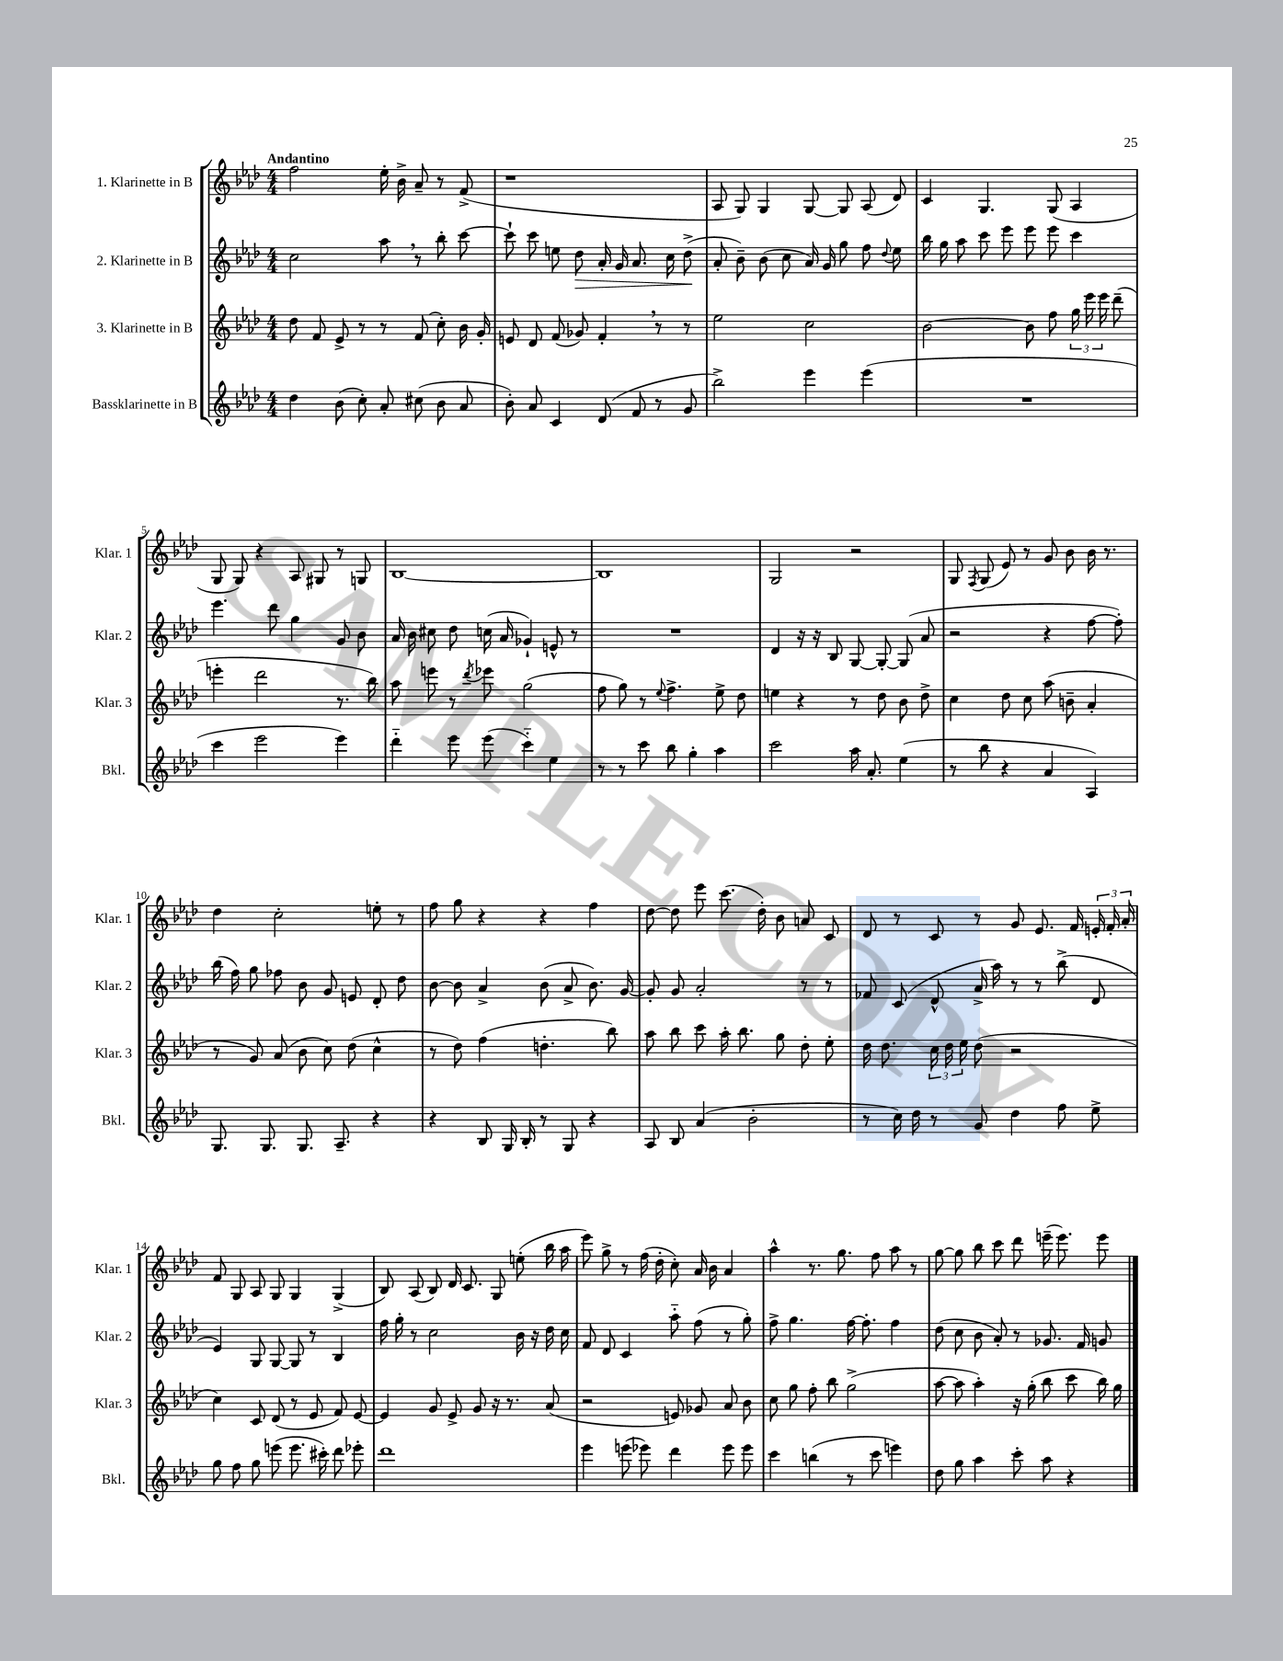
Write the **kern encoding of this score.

**kern	**kern	**kern	**kern
*staff4	*staff3	*staff2	*staff1
*clefG2	*clefG2	*clefG2	*clefG2
*k[b-e-a-d-]	*k[b-e-a-d-]	*k[b-e-a-d-]	*k[b-e-a-d-]
*M4/4	*M4/4	*M4/4	*M4/4
4dd-\	8dd-\	2cc\	2ff\
.	8f/	.	.
(8b-\	8e-^/	.	.
8cc'\)	8r	.	.
8a-'/	8r	8aa-\	16ee-'\
.	.	.	16b-^\
(8cc#\	(8f/	8r	8a-~/
8b-\	8cc'\)	8bb-'\	8r
8a-/	16b-\	[8ccc\	(8f^/
.	16g'/	.	.
=	=	=	=
8b-'\)	8e/	8ccc`\]	1r
8a-/	8d-/	8ccc\	.
4c/	(8f/	8ee\	.
.	8g-/)	8dd-\	.
(8d-/	4f'/	16a-'/	.
.	.	16g/	.
8f/	.	8.a-/	.
8r	8r	.	.
.	.	16cc\	.
8g/	8r	(8dd-^\	.
=	=	=	=
2bb-^\)	2ee-\	8a-'/	8A-/
.	.	8b-~\)	8G/)
.	.	(8b-\	4G/
.	.	8cc\	.
4eee-\	2cc\	16a-/)	[8G/
.	.	16g/	.
.	.	8gg\	8G/]
(4eee-\	.	8ff\	(8A-/
.	.	8qqdd-/	.
.	.	8ee-\	8d-/)
=	=	=	=
1r	[2b-\	16bb-\	4c/
.	.	16gg\	.
.	.	8aa-\	.
.	.	8ccc\	4.G/
.	.	8eee-\	.
.	8b-\]	8eee-\	.
.	8ff\	8eee-\	(8G/
.	24gg\	4ccc\	4A-/
.	24eee-\	.	.
.	24eee-\	.	.
.	(8ddd-~\	.	.
=	=	=	=
4ccc\	4eee'\	4.eee-\	8G/
.	.	.	8G/)
2eee-\	2ddd-\	.	4r
.	.	8ddd-\	.
.	.	4gg\	8A-/
.	.	.	8G#/
4eee-\)	8.r	8g/	8r
.	.	8b-\	8G/
.	16bb-\)	.	.
=	=	=	=
4ddd-'~\	8aa-\	16a-/	[1B-
.	.	16b-\	.
.	8eee\	8cc#\	.
8eee-\	8r	8dd-\	.
.	8qddd-/	.	.
(8eee-\	8eee-\	(16cc\	.
.	.	16a-/	.
4ccc'~\)	(2gg\	4g-`/)	.
4ee-\	.	8e^^/	.
.	.	8r	.
=	=	=	=
8r	8ff\	1r	1B-]
8r	8gg\)	.	.
8ccc\	8r	.	.
.	8qqee-/	.	.
8bb-\	4.ff^\	.	.
4gg'\	.	.	.
4aa-\	8ee-^\	.	.
.	8dd-\	.	.
=	=	=	=
2ccc\	4ee\	4d-/	2G/
.	4r	16r	.
.	.	16r	.
.	.	8B-/	.
16aa-\	8r	[8G/	2r
8.a-'/	.	.	.
.	8dd-\	8G'/_	.
(4ee-\	8b-\	(8G/]	.
.	8dd-^\	8a-/	.
=	=	=	=
8r	4cc\	2r	8G/
.	.	.	8qF/
8bb-\	.	.	(8G/
4r	8dd-\	.	8e-/)
.	8cc\	.	8r
4a-/	(8aa-\	4r	8g/
.	8b~\	.	8b-\
4A-/)	4a-'/	[8ff\	16b-\
.	.	.	8.r
.	.	8ff'\])	.
=	=	=	=
8.G/	8r	(16bb-\	4dd-\
.	.	16ff\)	.
.	8g/)	8gg\	.
8.G/	.	.	.
.	(8a-/	8ff-\	2cc'\
8.G/	8b-\	8b-\	.
.	8cc\)	8g/	.
8.A-~/	.	.	.
.	(8dd-\	8e/	.
4r	4cc^^\	8d-'/	8ee'\
.	.	8dd-\	8r
=	=	=	=
4r	8r	[8b-\	8ff\
.	8dd-\)	8b-\]	8gg\
8B-/	(4ff\	4a-^/	4r
16G/	.	.	.
16B-'/	.	.	.
8r	4.dd'\	(8b-\	4r
8G/	.	8a-^/	.
4r	.	8.b-\)	4ff\
.	8bb-\)	.	.
.	.	[16g/	.
=	=	=	=
8A-/	8aa-\	8g'/]	[8dd-\
8B-/	8bb-\	8g/	8dd-\]
(4a-/	8ccc\	2a-'/	8eee-\
.	16aa-'\	.	(8.ccc\
.	8.bb-\	.	.
2b-'\	.	.	.
.	.	.	16dd-'\)
.	8gg\	.	8b-\
.	8dd-'\	8r	8a/
.	8ee-'\	8r	8c/
=	=	=	=
8r	16dd-\	8f-/	8d-/
.	8.dd-\	.	.
16cc\)	.	(8c/	8r
16dd-\	.	.	.
8r	24cc\	8d-^^/	8c/
.	24dd-\	.	.
.	24ee-\	.	.
8g/	(8dd-\	16a-^/	8r
.	.	16aa-\)	.
4dd-\	2r	8r	8g/
.	.	8r	8.e-/
8ff\	.	(8bb-^\	.
.	.	.	16f/
8ee-^\	.	8d-/	24e'/
.	.	.	24f'/
.	.	.	24a-'/
=	=	=	=
8gg\	4cc\)	4e-/)	8f/
8ff\	.	.	8G/
8gg\	8c/	8G/	8A-/
(8eee\	(8d-/	[8G/	8G/
8.eee\	8r	8G/]	4G/
.	8e-/	8r	.
16ccc#'\)	.	.	.
8ddd-\	8f/)	4B-/	(4G^/
8eee-'\	[8e-/	.	.
=	=	=	=
1ddd-	4e-/]	16ff\	8B-/)
.	.	16gg'\	.
.	.	8r	(8A-/
.	8g/	2cc\	8B-/)
.	8e-^/	.	16d-/
.	.	.	8.c/
.	8g/	.	.
.	16r	.	8G/
.	8.r	.	.
.	.	16b-\	(8ee'\
.	.	16r	.
.	(8a-/	16dd-\	16bb-\
.	.	16cc\	16aa-\
=	=	=	=
4eee-\	2r	8f/	8eee-\)
.	.	8d-/	8gg^\
(8eee\	.	4c/	8r
8eee-\)	.	.	(16ff\
.	.	.	16dd-'\
4ddd-\	8e/)	8aa-'~\	8cc'\)
.	8g-/	(8ff\	16a-/
.	.	.	16b-\
8eee-\	8a-/	8r	4a-/
8eee-\	8b-\	8gg'\)	.
=	=	=	=
4ccc\	8cc\	8ff^\	4aa-^^\
.	8gg\	4.gg\	.
(4bb\	8ff'\	.	8.r
.	8bb-\	.	.
.	.	.	8.gg\
8r	(2gg^\	[16ff\	.
.	.	8.ff'\]	.
8ccc\	.	.	8ff\
4eee\)	.	4ff\	8aa-\
.	.	.	8r
=	=	=	=
8dd-\	[8aa-\	(8dd-\	[8gg\
8gg\	8aa-\]	8cc\	8gg\]
4aa-\	4aa-'\)	8b-\	8bb-\
.	.	8a-'/)	8ccc\
8ccc'\	16r	8r	8ddd-\
.	(16gg'\	.	.
8aa-\	8bb-\	8.g-/	(16eee~\
.	.	.	8.eee\)
4r	8ccc\	.	.
.	.	16f/	.
.	16bb-\)	8g/	8eee\
.	16gg\	.	.
==	==	==	==
*-	*-	*-	*-
